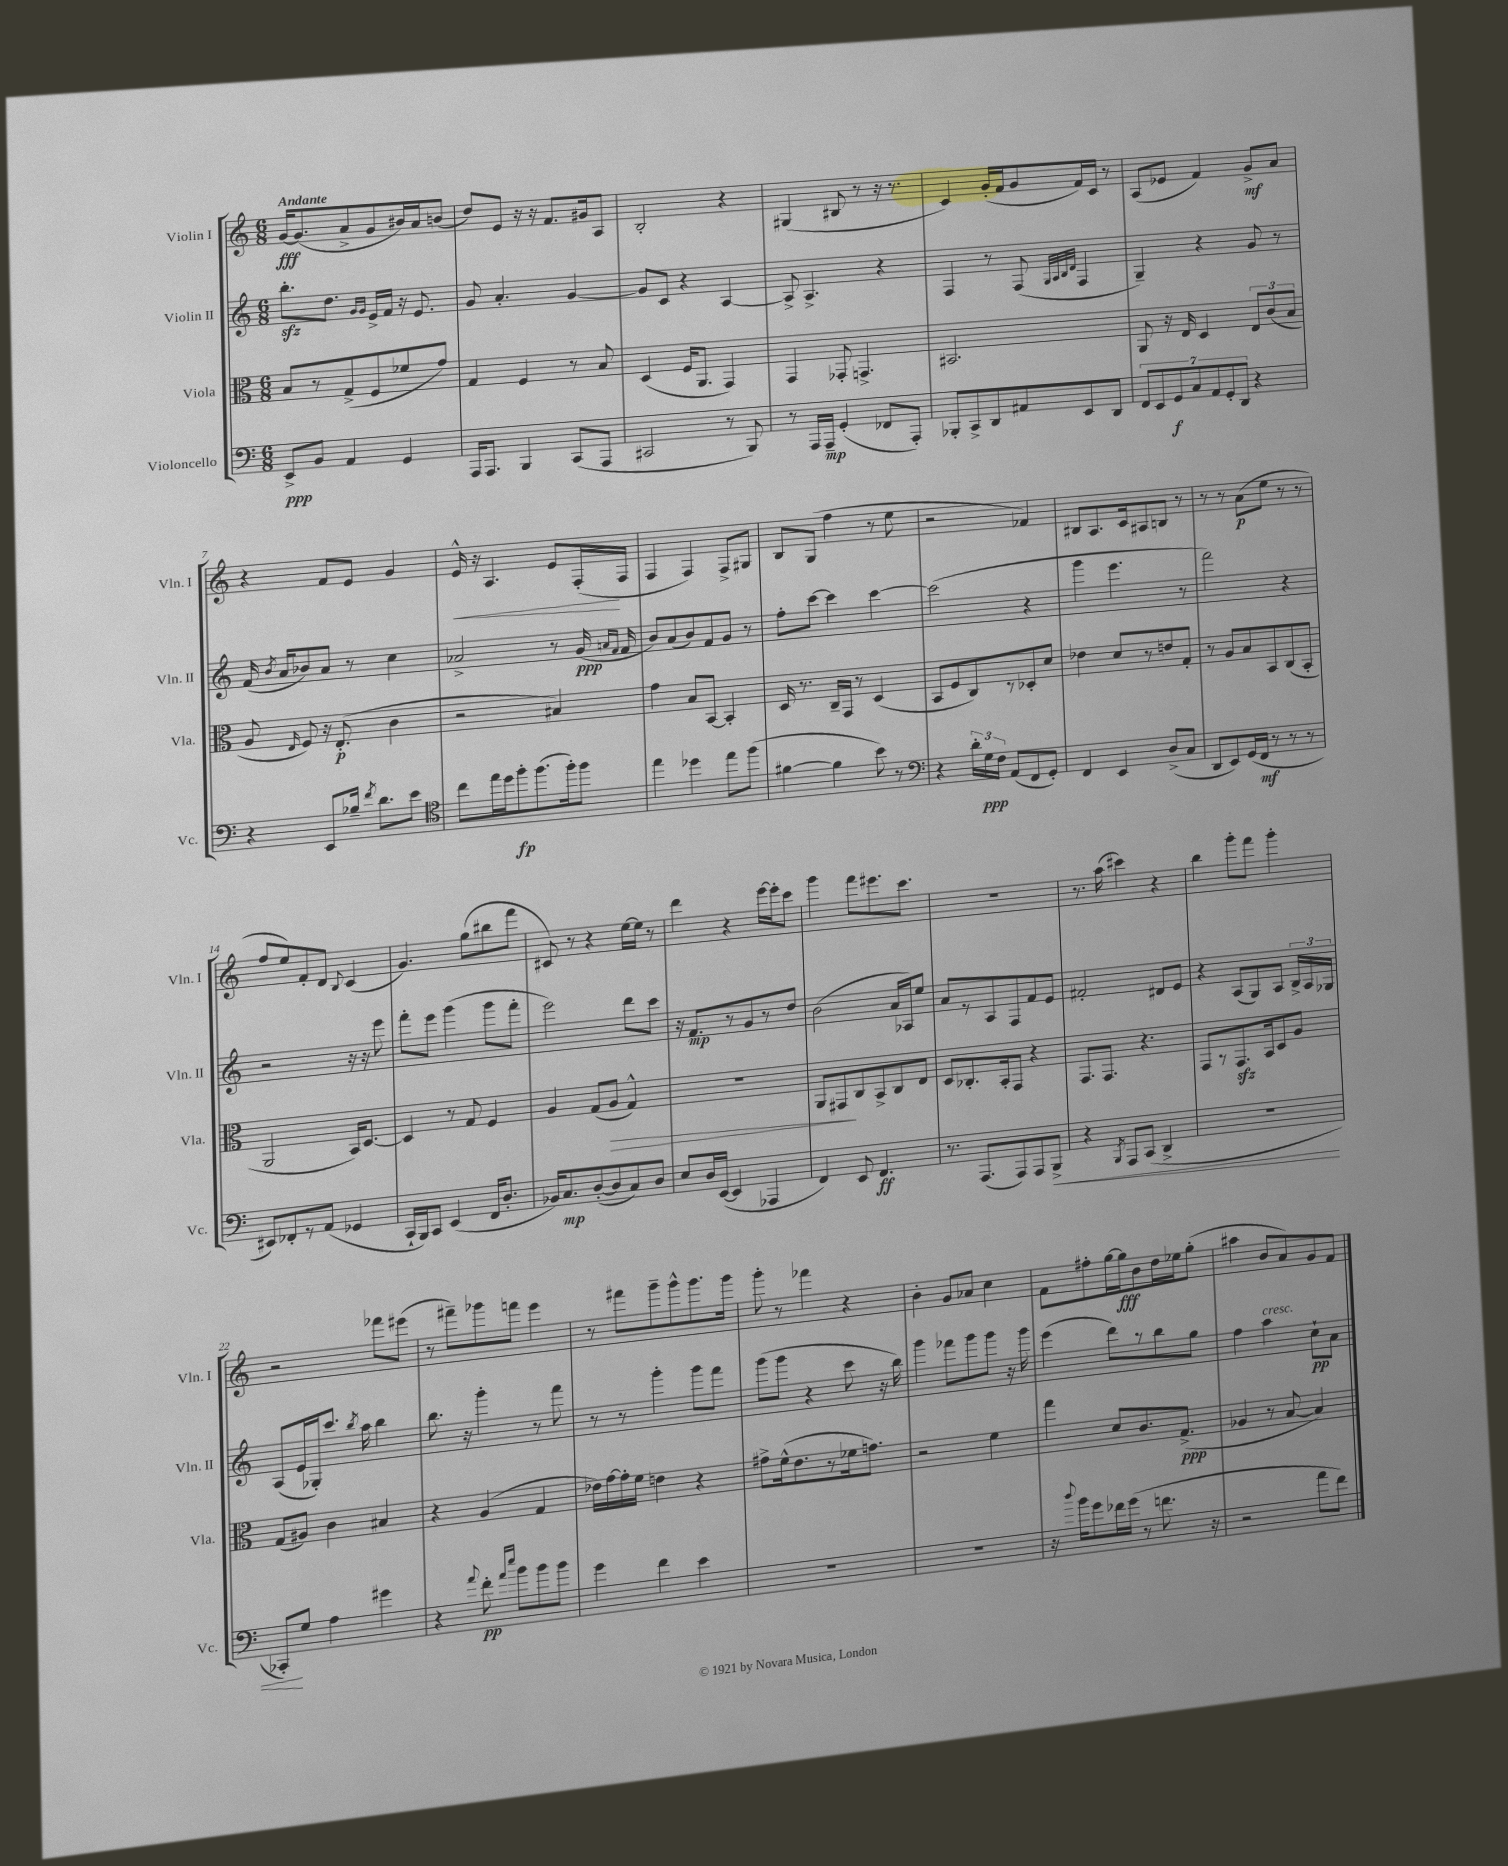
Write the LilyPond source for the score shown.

<<
\new StaffGroup <<
\new Staff = "s0" \with { instrumentName = "Violin I" shortInstrumentName = "Vln. I" } {
    \clef treble \key c \major \numericTimeSignature \time 6/8 \tempo "Andante"
    \autoBeamOff g'16[~\fff g'8.( a'8-> g'8 bis'16) a'16 b'8]( |
    d''8[) e'8] r16 r16 f'8.[ gis'16 a8] |
    b2-. r4 |
    gis4( bis8 r8 r16 r8. |
    c'4) g'16[-.( f'16 g'8 f'16) c'16] r8 |
    a8[( ees'8] f'4) g'8[->\mf a'8] |
    r4 f'8[ e'8] g'4 |
    e'16-^\< r16 a4. e'8[ f16-.\!( f16] |
    f4 f4) f8[-> gis8] |
    b8[ g8]( f''4 r8 e''8 |
    r2 fes'4) |
    bis8[ a8. c'16 ais8 b8] r8 |
    r8 r8 a'8[\p( e''8] r8 r8 |
    f''8[ e''8) f'8-. d'8] \appoggiatura { b8 } c'4( |
    g'4.) g''8[( bis''8 f'''8] |
    cis'8) r8 r4 e''16[~ e''16] r8 |
    d'''4 r4 e'''16[~ e'''16-. c'''8] |
    g'''4 f'''8[ eis'''8. c'''8.] |
    R2. |
    r8. a''16( cis'''4) r4 |
    b''4 g'''8[-. f'''8] g'''4-. |
    r2 fes'''8[ eis'''8]( |
    r8 fis'''8[--) ges'''8 f'''8] e'''4 |
    r8 fis'''8[ g'''8-- g'''8-^ g'''8. g'''16] |
    g'''8-. r8 fes'''4 r4 |
    b'4-. g'8[ aes'8] c''4 |
    f'8[ fis''8-. g''16~ g''16\fff b'8 d''16 ees''16 g''8]-.( |
    ais''4 b'8[ a'8) g'8 f'8] \bar "|." |
}
\new Staff = "s1" \with { instrumentName = "Violin II" shortInstrumentName = "Vln. II" } {
    \clef treble \key c \major \numericTimeSignature \time 6/8
    \autoBeamOff b''8.[-.\sfz d''8.] \grace { g'16[ g'16] } e'16[-> f'16] r16 e'8. |
    g'8 a'4.-. g'4~ |
    g'8[ c'8] r4 a4~ |
    a8-> a4.-> r4 |
    f4 r8 f8( \grace { g32[ a32 b32 d'32] } f4 |
    g4--) r4 g'8 r8 |
    f'16( \acciaccatura { b'8 } a'16[ bes'8) a'8] r8 c''4 |
    aes'2-> r8 g'16\ppp( \grace { a'16[ f'16] } f'16 |
    b'8[) a'8( b'8) f'8 g'8] r8 |
    f''8[-. c'''8]~ c'''4 c'''4~ |
    c'''2( r4 |
    g'''4 e'''4. r8 |
    f'''2) r4 |
    r2 r16 r16 e'''8 |
    f'''8[-. e'''8] g'''4( g'''8[ f'''8]-. |
    e'''2) d'''8[ c'''8] |
    r16 f'8.[\mp r8 g'8 r8 d''8] |
    b'2( a'16[ aes16) e''8] |
    a'8[ r8 a8 f8 f'8 e'8] |
    fis'2-. dis'8[ e'8] |
    r4 a8[( g8) a8] \tuplet 3/2 { b16[-> a16 ges16] } |
    a8[( e'16 ges16-.) c'''8.] \acciaccatura { b''8 } a''16 b''4 |
    b''8. r16 g'''4-. r8 f'''8 |
    r8 r8 g'''4-. g'''8[ f'''8] |
    g'''8[( g'''8] r4 c'''8 r16 b''16) |
    g'''4 fes'''8[ g'''8 g'''8] r16 g'''16 |
    e'''4( d'''8[) r8 b''8 g''8] |
    f''4 a''4^\markup { \italic "cresc." } c''8[-!\pp a'8] \bar "|." |
}
\new Staff = "s2" \with { instrumentName = "Viola" shortInstrumentName = "Vla." } {
    \clef alto \key c \major \numericTimeSignature \time 6/8
    \autoBeamOff b8[ r8 g8->( f8 fes'8 g'8]) |
    g4 f4 r8 b8 |
    d4( f16[ a,8.] g,4) |
    g,4 ges,8-. g,4.-> |
    bis,2. |
    a,8 r16 e16 d4 \tuplet 3/2 { e8[ c'8( b8] } |
    a8 \grace { e16 } f8) r16 e8.-.\p( c'4 |
    r2 bis4) |
    g'4 b8[ b,8]~ b,4-. |
    d16 r8. c16[-- g,16] r8 d4( |
    b,8[ f8 c8) r8 des8-. d'8] |
    ees'4 d'8[ r8 e'8 g8]-. |
    r8 a8[ b8 b,8 c8( b,8]-. |
    a,2 b,16[) d8.]~ |
    d4 r8 g8 f4 |
    a4 g8[( a8]\> g4-^) |
    R2. |
    a,8[ gis,8\! c8 b,8-> c8 e8] |
    d8[ ces8.-. b,16-. g,8] r4 |
    g,8.[ g,8.] r4. |
    g,8[ r8 g,8.\sfz b,16 d8 a8] |
    g8[( ais8]) c'4 bis4 |
    r4 a4( g4 |
    ees'16[) g'16~ g'16-. f'16] e'4 r4 |
    gis'8[-> f'16-^( e'8. r8 fes'16 g'8.]) |
    r2 f'4 |
    g''4 d'8[ c'8. g8.]->\ppp( |
    aes4 r8 b8~ b4) \bar "|." |
}
\new Staff = "s3" \with { instrumentName = "Violoncello" shortInstrumentName = "Vc." } {
    \clef bass \key c \major \numericTimeSignature \time 6/8
    \autoBeamOff e,8[->\ppp b,8] a,4 g,4 |
    a,,16[ a,,8.] b,,4 c,8[( a,,8] |
    cis,2 r8 b,,8) |
    r8 a,,16[ a,,16]--\mp g,4-.( fes,8[ a,,8]-.) |
    bes,,8[-. c,8-> d,8 ais,8 e,8 d,8] |
    \tuplet 7/4 { f,8[ e,8 g,8\f c8 a,8 g,8-. d,8] } r4 |
    r4 e,8[ bes16]-- \acciaccatura { f'8 } d'8.[ e'8] |
    \clef tenor c''8[ e''16 d''16 f''8-.\fp f''8.( f''16-.) f''8] |
    e''4 des''4 e''8[ f''8]( |
    fis'4~ fis'4 b'8) r8 |
    \clef bass r4 \tuplet 3/2 { d'16[-. g16\ppp f16] } a,8[( f,8 g,8]-.) |
    f,4 e,4 d8[->( c8] |
    d,8[ e,8) g,16( f,16]\mf r8 r8 r8 |
    eis,8[) fes,8-. r8 a,8]( ges,4 |
    c,16[-! b,,16) c,8] e,4( f,16[ d8.]-. |
    bes,16[) c8.\mp d8~-.( d8 c8) d8] |
    e8[ d16 e,16]~( e,4 aes,,4 |
    f,4) e,8 f,4.\ff |
    r8. a,,8.[( a,,8) a,,8 b,,8]->\< |
    r4 \acciaccatura { b,,8 } a,,8[ c,8]( d,4-> |
    R2. |
    ces,8[-.\!) g8] a4 gis'4 |
    r4 \appoggiatura { a'8 } f'8-.\pp \grace { a'16[ e''16] } b'8[ b'8 b'8] |
    g'4 f'4 e'4 |
    R2. |
    R2. |
    r16 \appoggiatura { d''8 } b'16[ g'8 fes'16 g'16]( r8 f'8. r16 |
    r2 a'8[ f'8]) \bar "|." |
}
>>
>>
